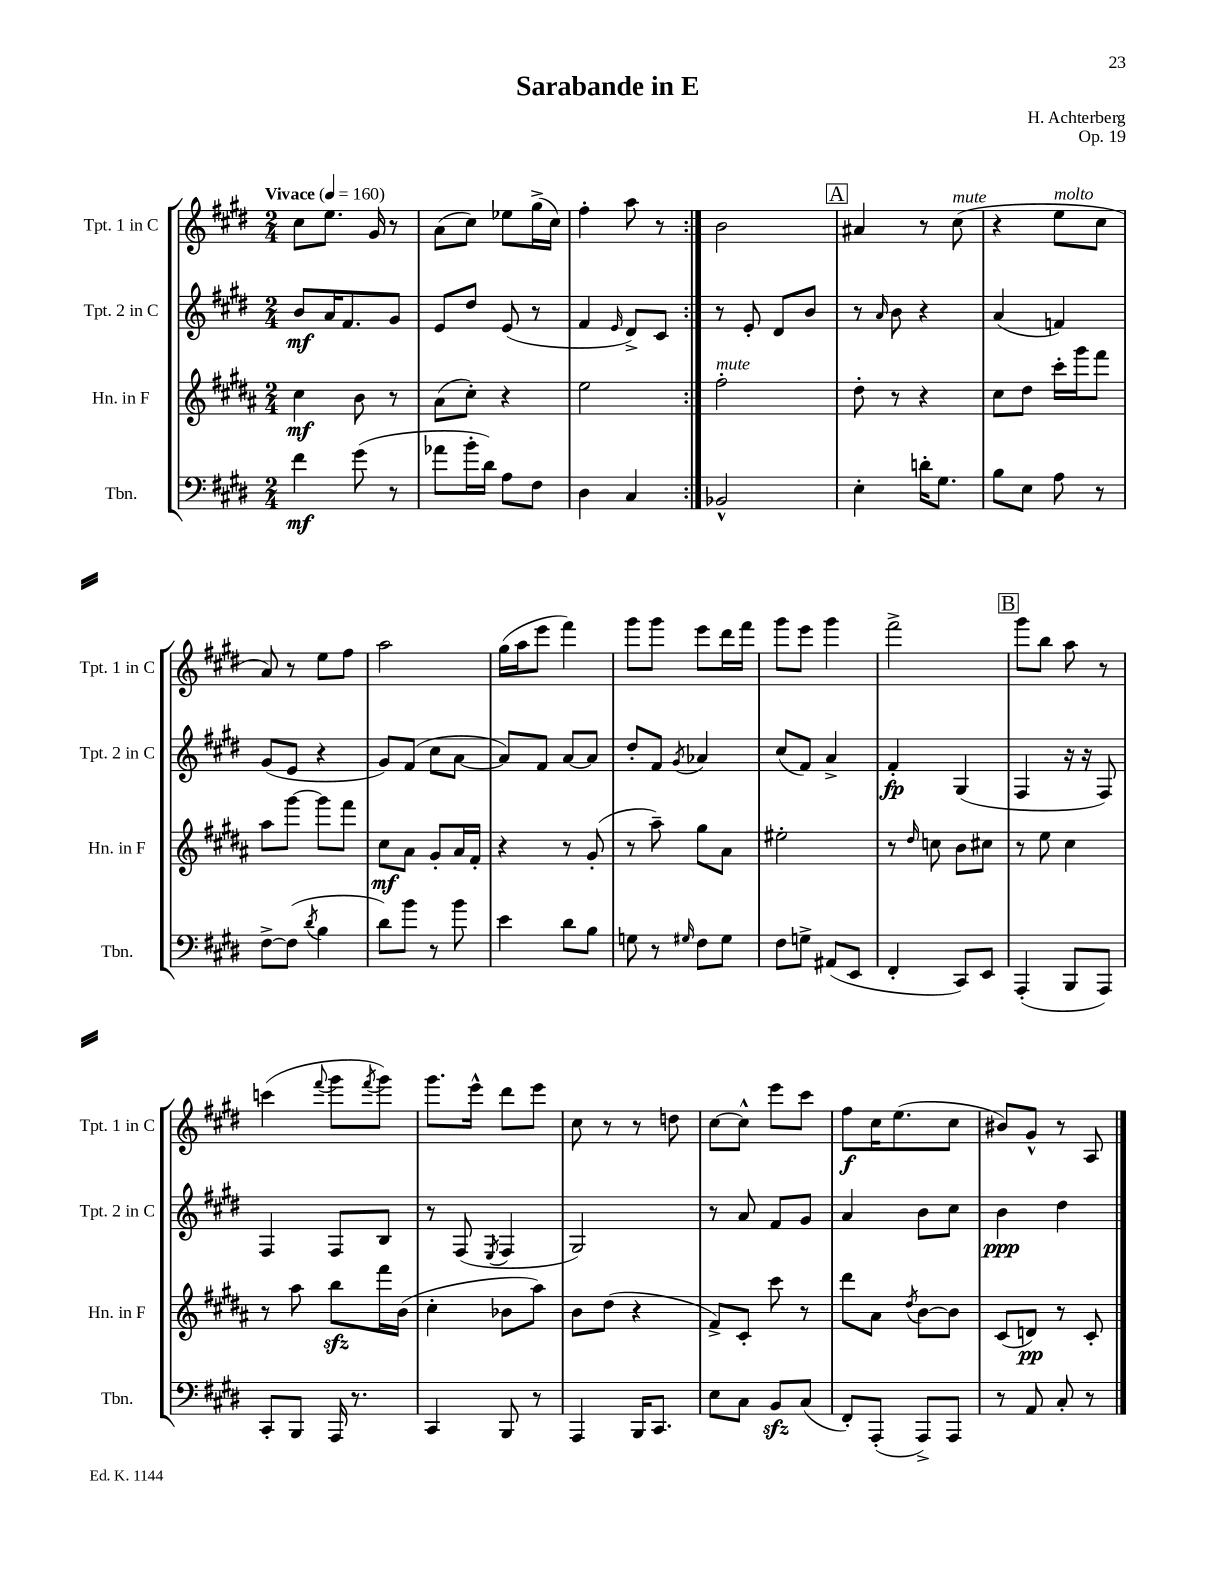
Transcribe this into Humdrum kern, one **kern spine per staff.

**kern	**kern	**kern	**kern
*staff4	*staff3	*staff2	*staff1
*clefF4	*clefG2	*clefG2	*clefG2
*k[f#c#g#d#]	*k[f#c#g#d#a#]	*k[f#c#g#d#]	*k[f#c#g#d#]
*M2/4	*M2/4	*M2/4	*M2/4
*MM160	*MM160	*MM160	*MM160
4f#	4cc#	8b	8cc#
.	.	16a	8.ee
.	.	8.f#	.
(8g#	8b	.	.
.	.	.	16g#
8r	8r	8g#	8r
=	=	=	=
8a-	(8a#	8e	(8a
16b'	8cc#')	8dd#	8cc#)
16d#)	.	.	.
8A	4r	(8e	8ee-
8F#	.	8r	(16gg#^
.	.	.	16cc#)
=	=	=	=
4D#	2ee	4f#	4ff#'
.	.	16qqe	.
4C#	.	8d#^)	8aa
.	.	8c#	8r
=:|!	=:|!	=:|!	=:|!
2BB-^^	2ff#'	8r	2b
.	.	8e'	.
.	.	8d#	.
.	.	8b	.
=	=	=	=
4E'	8dd#'	8r	4a#
.	.	16qqa	.
.	8r	8b	.
16d'	4r	4r	8r
8.G#	.	.	.
.	.	.	(8cc#
=	=	=	=
8B	8cc#	(4a	4r
8E	8dd#	.	.
8A	16ccc#'	4f)	8ee
.	16ggg#	.	.
8r	8fff#	.	8cc#
=	=	=	=
[8F#^	8aa#	(8g#	8a)
(8F#]	[8ggg#	8e	8r
8qd#	.	.	.
4B	8ggg#]	4r	8ee
.	8fff#	.	8ff#
=	=	=	=
8d#)	8cc#	8g#)	2aa
8b	8a#	(8f#	.
8r	8g#'	8cc#	.
8b	16a#	[8a	.
.	16f#'	.	.
=	=	=	=
4e	4r	8a])	(16gg#
.	.	.	16aa
.	.	8f#	8eee
8d#	8r	[8a	4fff#)
8B	(8g#'	8a]	.
=	=	=	=
8G	8r	8dd#'	8ggg#
8r	8aa#~)	8f#	8ggg#
16qqG#	.	8qg#	.
8F#	8gg#	4a-	8eee
8G#	8a#	.	16ddd#
.	.	.	16fff#
=	=	=	=
8F#	2ee#'	(8cc#	8ggg#
8G^	.	8f#)	8eee
(8AA#	.	4a^	4ggg#
8EE	.	.	.
=	=	=	=
4FF#'	8r	4f#'	2fff#^
.	16qqdd#	.	.
.	8cc	.	.
8CC#)	8b	(4G#	.
8EE	8cc#	.	.
=	=	=	=
(4AAA'	8r	4F#	8ggg#
.	8ee	.	8bb
8BBB	4cc#	16r	8aa
.	.	16r	.
8AAA)	.	8F#)	8r
=	=	=	=
8CC#'	8r	4F#	(4ccc
8BBB	8aa#	.	.
.	.	.	8qqfff#
16AAA	8bb	8F#	8ggg#
8.r	.	.	.
.	.	.	8qfff#
.	16fff#	8B	8ggg#)
.	(16b	.	.
=	=	=	=
4CC#	4cc#'	8r	8.ggg#
.	.	(8F#	.
.	.	.	16eee^^
.	.	8qE	.
8BBB	8b-	4F#	8ddd#
8r	8aa#)	.	8eee
=	=	=	=
4AAA	8b	2G#)	8cc#
.	(8dd#	.	8r
16BBB	4r	.	8r
8.CC#	.	.	.
.	.	.	8dd
=	=	=	=
8E	8f#^)	8r	[8cc#
8C#	8c#'	8a	8cc#^^]
8BB	8ccc#	8f#	8eee
(8C#	8r	8g#	8ccc#
=	=	=	=
8FF#')	8ddd#	4a	8ff#
(8AAA'	8a#	.	16cc#
.	.	.	(8.ee
.	8qdd#	.	.
8AAA^)	[8b	8b	.
8AAA	8b]	8cc#	8cc#
=	=	=	=
8r	(8c#	4b	8b#)
8AA	8d)	.	8g#^^
8C#'	8r	4dd#	8r
8r	8c#'	.	8A
==	==	==	==
*-	*-	*-	*-
